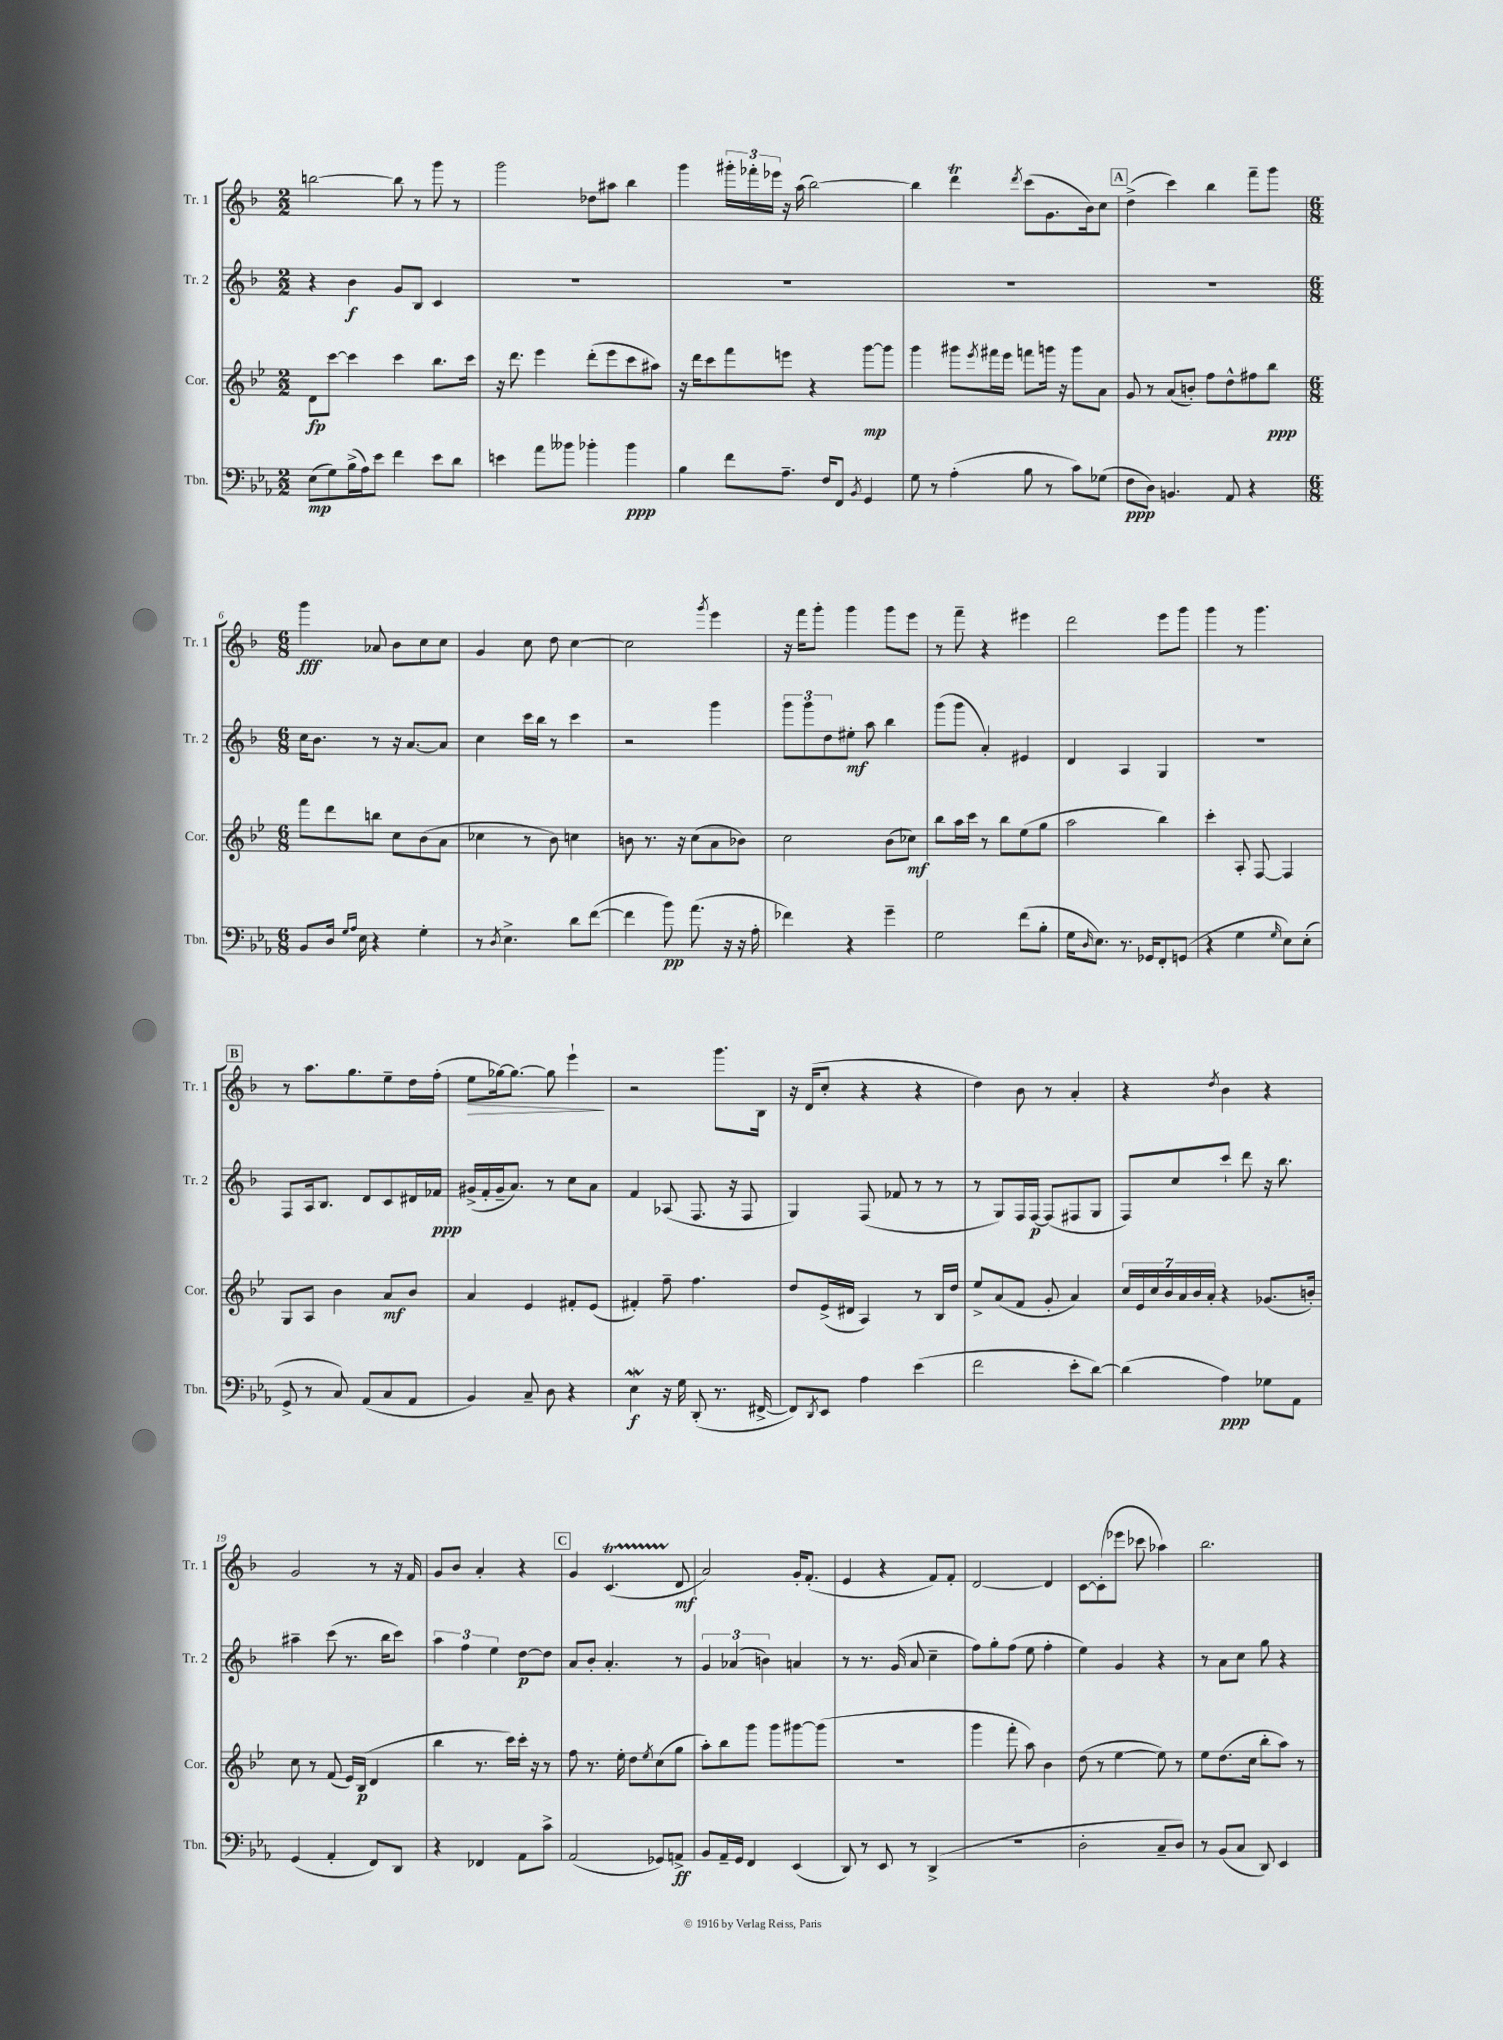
<<
\new StaffGroup <<
\new Staff = "s0" \with { instrumentName = "Tr. 1" shortInstrumentName = "Tr. 1" } {
    \clef treble \key f \major \numericTimeSignature \time 2/2
    b''2~ b''8 r8 g'''8 r8 |
    g'''2 des''8 ais''8 bes''4 |
    g'''4 \tuplet 3/2 { gis'''16-. fes'''16-. ees'''16 } r16 a''16( bes''2~) |
    bes''4 d'''4\trill \acciaccatura { d'''8 } c'''8( g'8. bes'16) c''8 |
    \mark \markup { \box "A" } d''4->( c'''4) bes''4 f'''8-- g'''8 |
    \numericTimeSignature \time 6/8 g'''4\fff aes'8 bes'8 c''8 c''8 |
    g'4 c''8 d''8 c''4~ |
    c''2 \acciaccatura { g'''8 } e'''4 |
    r16 f'''16 g'''8-. g'''4 g'''8 e'''8 |
    r8 f'''8-- r4 eis'''4 |
    d'''2 e'''8 g'''8 |
    g'''4 r8 g'''4. |
    \mark \markup { \box "B" } r8 a''8. g''8. e''8-- d''16 f''16-.( |
    e''8\> ges''16~) ges''8.~ ges''8 e'''4-!\! |
    r2 g'''8. bes16 |
    r16 d'16( c''8-. r4 r4 |
    d''4) bes'8 r8 a'4-. |
    r4 \acciaccatura { d''8 } bes'4 r4 |
    g'2 r8 r16 f'16 |
    g'8 bes'8 a'4-. r4 |
    \mark \markup { \box "C" } g'4 c'4.\startTrillSpan( d'8\stopTrillSpan\mf |
    a'2) g'16-. f'8.-.( |
    e'4 r4 f'8) f'8-. |
    d'2~ d'4 |
    c'8~ c'8-.( ees'''8 ces'''8 aes''4) |
    bes''2. \bar "|." |
}
\new Staff = "s1" \with { instrumentName = "Tr. 2" shortInstrumentName = "Tr. 2" } {
    \clef treble \key f \major \numericTimeSignature \time 2/2
    r4 bes'4\f g'8 bes8 c'4 |
    R1 |
    R1 |
    R1 |
    \mark \markup { \box "A" } R1 |
    \numericTimeSignature \time 6/8 c''16 bes'8. r8 r16 a'8.~ a'8 |
    c''4 c'''16 bes''16 r8 c'''4 |
    r2 g'''4 |
    \tuplet 3/2 { g'''8 g'''8 d''8 } eis''8-.\mf a''8 bes''4 |
    g'''8( g'''8 a'4-.) eis'4 |
    d'4 a4 g4 |
    R2. |
    \mark \markup { \box "B" } f8 a16 bes8. d'8 c'8 dis'16 fes'16\ppp |
    gis'16->( f'16-. gis'16-- a'8.) r8 c''8 a'8 |
    f'4 aes8( f8. r16 f8 |
    g4) f8( fes'8 r8 r8 |
    r8 g8) f16 f16~\p f8( fis8 g8 |
    f8) c''8 c'''8-! d'''8 r16 bes''8. |
    ais''4-- c'''8( r8. bes''16 c'''8) |
    \tuplet 3/2 { a''4 f''4 e''4 } d''8~\p d''8 |
    \mark \markup { \box "C" } a'8 bes'8-. a'4.-. r8 |
    \tuplet 3/2 { g'4 aes'4( b'4) } a'4 |
    r8 r8. g'16( a'8 c''4-- |
    f''8) g''8-. f''8( e''8 f''4-. |
    e''4) g'4 r4 |
    r8 a'8 c''8 g''8 r4 \bar "|." |
}
\new Staff = "s2" \with { instrumentName = "Cor." shortInstrumentName = "Cor." } {
    \clef treble \key bes \major \numericTimeSignature \time 2/2
    d'8\fp c'''8~ c'''4 c'''4 bes''8. c'''16 |
    r16 d'''8. ees'''4 d'''8-.( ees'''8 c'''8 ais''8) |
    r16 d'''16 c'''8 f'''8 e'''8 r4 g'''8~\mp g'''8 |
    g'''4 gis'''8 \acciaccatura { ees'''8 } fis'''16 ees'''16 f'''8 g'''16 r16 g'''8 a'8 |
    \mark \markup { \box "A" } g'8 r8 a'8( b'8-.) f''8 d''8-^ fis''8 bes''8\ppp |
    \numericTimeSignature \time 6/8 f'''8 d'''8 b''8 c''8 bes'8( a'8 |
    ces''4 r8 bes'8) c''4 |
    b'8 r8. r16 c''8( a'8 bes'8) |
    c''2 bes'8( ces''8\mf) |
    bes''8 a''16 c'''16 r8 bes''8 ees''8( g''8 |
    a''2 bes''4) |
    c'''4-. a8-. f8~ f4 |
    \mark \markup { \box "B" } g8 a8 bes'4 a'8\mf bes'8 |
    a'4 ees'4 fis'8-. ees'8( |
    fis'4-.) f''8-- f''4. |
    d''8 ees'16->( dis'16 a4) r8 bes16 d''16 |
    ees''8-> a'8( f'8 g'8-. a'4) |
    \tuplet 7/4 { c''16 ees'16 c''16 bes'16 a'16 bes'16 a'16-. } r4 ges'8.( b'16-.) |
    c''8 r8 f'8( ees'16) bes16\p( d'4 |
    bes''4 r8. c'''16) c'''16-. r16 r8 |
    \mark \markup { \box "C" } f''8 r8. ees''16-. d''8 \acciaccatura { ees''8 } c''8( g''8 |
    a''8-.) bes''8 g'''8 g'''8 gis'''8~ gis'''8( |
    R2. |
    g'''4 f'''8-. a''8) bes'4 |
    d''8( r8 ees''4~ ees''8) r8 |
    ees''8 d''8.( c''16 bes''8-. a''8) r8 \bar "|." |
}
\new Staff = "s3" \with { instrumentName = "Tbn." shortInstrumentName = "Tbn." } {
    \clef bass \key ees \major \numericTimeSignature \time 2/2
    ees8\mp( g8) bes16->( aes16) ees'8 f'4 ees'8 d'8 |
    e'4 aes'8 beses'8 bes'4-. bes'4\ppp |
    bes4 f'8 aes8.-- f16 f,8 \acciaccatura { bes,8 } g,4 |
    g8 r8 aes4-.( bes8 r8 c'8) ges8( |
    \mark \markup { \box "A" } f8\ppp d8) b,4. aes,8 r4 |
    \numericTimeSignature \time 6/8 bes,8 d16 \grace { g16 aes16 } ees16 r4 g4-. |
    r8 \acciaccatura { d8 } ees4.-> d'8 f'8~( |
    f'4 bes'8\pp) aes'8.( r16 r16 aes16-. |
    fes'4) r4 g'4-- |
    g2 f'8( bes8-. |
    g16 \grace { d16 } ees8.) r8. ges,16 f,8-. g,8( |
    r4 g4 \grace { g16 } ees8) ees8-.( |
    \mark \markup { \box "B" } g,8-> r8 c8) aes,8( c8 aes,8 |
    bes,4) c8-- d8 r4 |
    ees4\mordent\f r16 g16 d,8-.( r8. fis,16~-> |
    fis,8) \acciaccatura { d,8 } ees,8 aes4 ees'4( |
    f'2 ees'8-. d'8~) |
    d'4( aes4\ppp) ges8 aes,8 |
    g,4( aes,4-. f,8) d,8 |
    r4 fes,4 aes,8 c'8-> |
    \mark \markup { \box "C" } aes,2( ges,8) a,8->\ff |
    bes,8 aes,16-- g,16 f,4 ees,4( |
    d,8) r8 ees,8 r8 d,4->( |
    R2. |
    d2-. c8-- d8) |
    r8 bes,8( c8 d,8) ees,4 \bar "|." |
}
>>
>>
